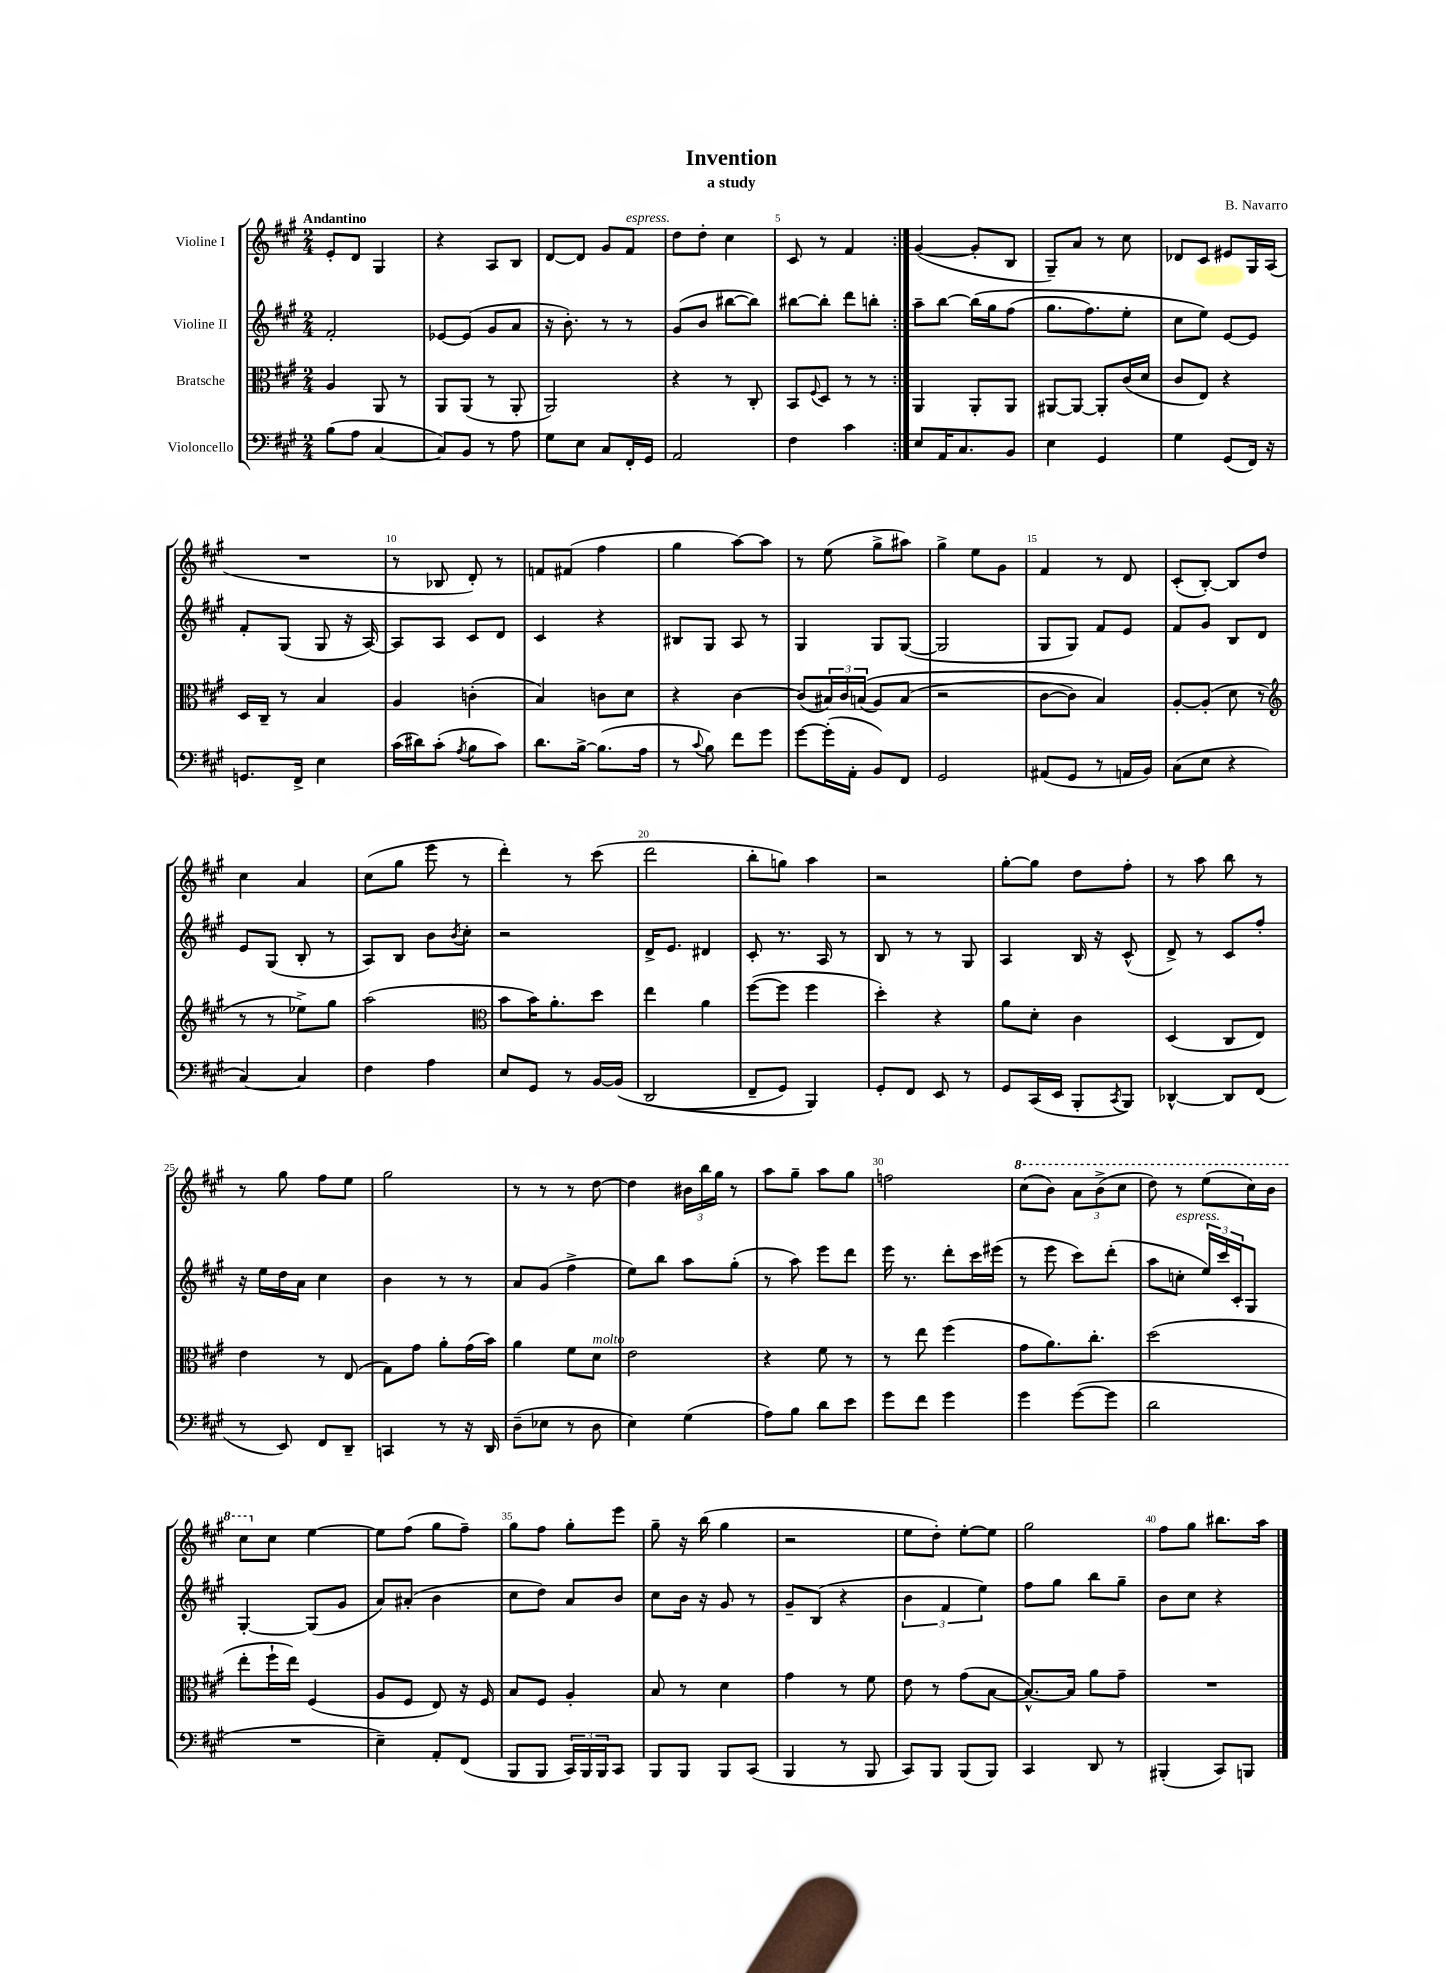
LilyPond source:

\header { title = "Invention" composer = "B. Navarro" subtitle = "a study" }
<<
\new StaffGroup <<
\new Staff = "s0" \with { instrumentName = "Violine I" } {
    \clef treble \key a \major \numericTimeSignature \time 2/4 \tempo "Andantino"
    \repeat volta 2 { e'8-. d'8 gis4 |
    r4 a8 b8 |
    d'8~ d'8 gis'8 fis'8^\markup { \italic "espress." } |
    d''8 d''8-. cis''4 |
    cis'8 r8 fis'4 | }
    gis'4~( gis'8-. b8 |
    gis8--) a'8 r8 cis''8 |
    des'8 cis'8 eis'8 gis16 a16( |
    R2 |
    r8 bes8 d'8-.) r8 |
    f'8 fis'8( fis''4 |
    gis''4 a''8~) a''8 |
    r8 e''8( gis''8-> ais''8) |
    gis''4-> e''8 gis'8 |
    fis'4 r8 d'8 |
    cis'8-.( b8~-.) b8 d''8 |
    cis''4 a'4 |
    cis''8( gis''8 e'''8 r8 |
    d'''4-.) r8 cis'''8( |
    d'''2 |
    b''8-. g''8) a''4 |
    r2 |
    gis''8~-. gis''8 d''8 fis''8-. |
    r8 a''8 b''8 r8 |
    r8 gis''8 fis''8 e''8 |
    gis''2 |
    r8 r8 r8 d''8~ |
    d''4 \tuplet 3/2 { bis'16 b''16 gis''16 } r8 |
    a''8 gis''8-- a''8 gis''8 |
    f''2 |
    \ottava #1 cis'''8( b''8) \tuplet 3/2 { a''8 b''8->( cis'''8 } |
    d'''8) r8 e'''8( cis'''16) b''16 |
    cis'''8 \ottava #0 cis''8 e''4~ |
    e''8 fis''8( gis''8 fis''8--) |
    gis''8 fis''8 gis''8-. e'''8 |
    gis''8-- r16 b''16( gis''4 |
    r2 |
    e''8 d''8-.) e''8~-. e''8 |
    gis''2 |
    fis''8 gis''8 bis''8. a''16 \bar "|." |
}
\new Staff = "s1" \with { instrumentName = "Violine II" } {
    \clef treble \key a \major \numericTimeSignature \time 2/4
    \repeat volta 2 { fis'2-. |
    ees'8~ ees'8( gis'8 a'8 |
    r16 b'8.-.) r8 r8 |
    gis'8( b'8 bis''8~ bis''8) |
    bis''8~ bis''8-. d'''8 b''8-. | }
    a''8-- b''8~ b''16\( gis''16 fis''8( |
    gis''8. fis''8.) e''8-. |
    cis''8 e''8\) e'8~ e'8 |
    fis'8-. gis8( gis8 r16 a16~) |
    a8 a8 cis'8 d'8 |
    cis'4 r4 |
    bis8 gis8 a8 r8 |
    gis4 gis8 gis8~( |
    gis2 |
    gis8 gis8) fis'8 e'8 |
    fis'8 gis'8 b8 d'8 |
    e'8 gis8( b8-. r8 |
    a8) b8 b'8 \acciaccatura { b'8 } cis''8-. |
    r2 |
    d'16-> e'8. dis'4 |
    cis'8-. r8. a16 r8 |
    b8 r8 r8 gis8 |
    a4 b16 r16 cis'8-^( |
    d'8->) r8 cis'8 fis''8-. |
    r16 e''16 d''16 a'16 cis''4 |
    b'4 r8 r8 |
    a'8 gis'8( fis''4-> |
    e''8) b''8 a''8 gis''8-.( |
    r8 a''8) e'''8 d'''8 |
    e'''16 r8. d'''8-. cis'''16 eis'''16( |
    r8 e'''8 cis'''8) d'''8-.( |
    a''8 c''8-.^\markup { \italic "espress." } \tuplet 3/2 { e''16) cis'''16 cis'16-. } gis8 |
    gis4~-. gis8( gis'8 |
    a'8) ais'8-.( b'4 |
    cis''8 d''8) a'8 b'8 |
    cis''8 b'16 r16 gis'8 r8 |
    gis'8-- b8( r4 |
    \tuplet 3/2 { b'4 fis'4 e''4) } |
    fis''8 gis''8 b''8 gis''8-- |
    b'8 cis''8 r4 \bar "|." |
}
\new Staff = "s2" \with { instrumentName = "Bratsche" } {
    \clef alto \key a \major \numericTimeSignature \time 2/4
    \repeat volta 2 { a4 a,8 r8 |
    a,8 a,8( r8 a,8-. |
    a,2) |
    r4 r8 cis8-. |
    b,8 \appoggiatura { fis8 } d8 r8 r8 | }
    a,4 a,8-. a,8 |
    ais,8~ ais,8~ ais,8-. cis'16( d'16 |
    cis'8 e8) r4 |
    d16 cis16-- r8 b4 |
    a4 c'4-.( |
    b4) c'8 d'8 |
    r4 cis'4~ |
    cis'8( \tuplet 3/2 { bis16) cis'16 b16(\( } a8) b8( |
    r2 |
    cis'8~ cis'8) b4\) |
    a8~-. a8-.( d'8 r8 |
    \clef treble r8 r8 ees''8->) gis''8 |
    a''2( |
    \clef alto b'8 b'16) a'8.-. d''8 |
    e''4 a'4 |
    fis''8~( fis''8 fis''4 |
    d''4-.) r4 |
    a'8 d'8-. cis'4 |
    d4( cis8 e8) |
    e'4 r8 e8( |
    gis8) gis'8 a'8-. gis'16( b'16) |
    a'4 fis'8 d'8^\markup { \italic "molto" } |
    e'2 |
    r4 fis'8 r8 |
    r8 e''8 fis''4( |
    gis'8 a'8.) cis''8.-. |
    d''2( |
    e''8-. fis''16-! e''16) fis4( |
    a8 fis8 e8) r16 fis16 |
    b8 fis8 a4-. |
    b8 r8 d'4 |
    gis'4 r8 fis'8 |
    e'8 r8 gis'8( b8~ |
    b8.~-^) b16 a'8 gis'8-- |
    R2 \bar "|." |
}
\new Staff = "s3" \with { instrumentName = "Violoncello" } {
    \clef bass \key a \major \numericTimeSignature \time 2/4
    \repeat volta 2 { b8( a8 cis4~ |
    cis8) b,8 r8 a8 |
    gis8 e8 cis8 fis,16-. gis,16 |
    a,2 |
    fis4 cis'4 | }
    e8 a,16 cis8. b,8 |
    e4 gis,4 |
    gis4 gis,8( fis,16) r16 |
    g,8. fis,16-> e4 |
    cis'16( dis'16) cis'8-.( \acciaccatura { a8 } b8 cis'8) |
    d'8. b16~-> b8.( a16 |
    r8 \appoggiatura { cis'8 } b8) fis'8 gis'8 |
    gis'8~ gis'16-.( a,16-. b,8) fis,8 |
    gis,2 |
    ais,8( gis,8 r8 a,16 b,16) |
    cis8( e8 r4 |
    cis4~) cis4 |
    fis4 a4 |
    e8 gis,8 r8 b,16~ b,16\( |
    d,2( |
    fis,8-- gis,8) b,,4\) |
    gis,8-. fis,8 e,8 r8 |
    gis,8 cis,16( e,16 b,,8-. \acciaccatura { cis,8 } b,,8) |
    des,4~-^ des,8 fis,8( |
    r8 e,8) fis,8 d,8-- |
    c,4 r8 r16 d,16 |
    d8--( ees8 r8 d8 |
    e4) gis4( |
    a8) b8 d'8 e'8 |
    gis'8 fis'8 gis'4 |
    gis'4 gis'8~( gis'8 |
    d'2 |
    R2 |
    e4--) a,8-. fis,8( |
    b,,8 b,,8 \tuplet 3/2 { cis,16) b,,16 b,,16 } cis,8 |
    b,,8 b,,8 b,,8 cis,8( |
    b,,4 r8 b,,8 |
    cis,8) b,,8 b,,8( b,,8) |
    cis,4 d,8 r8 |
    bis,,4-.( cis,8) b,,8 \bar "|." |
}
>>
>>
\layout { \context { \Score \override BarNumber.break-visibility = ##(#f #t #t) barNumberVisibility = #(every-nth-bar-number-visible 5) } }
